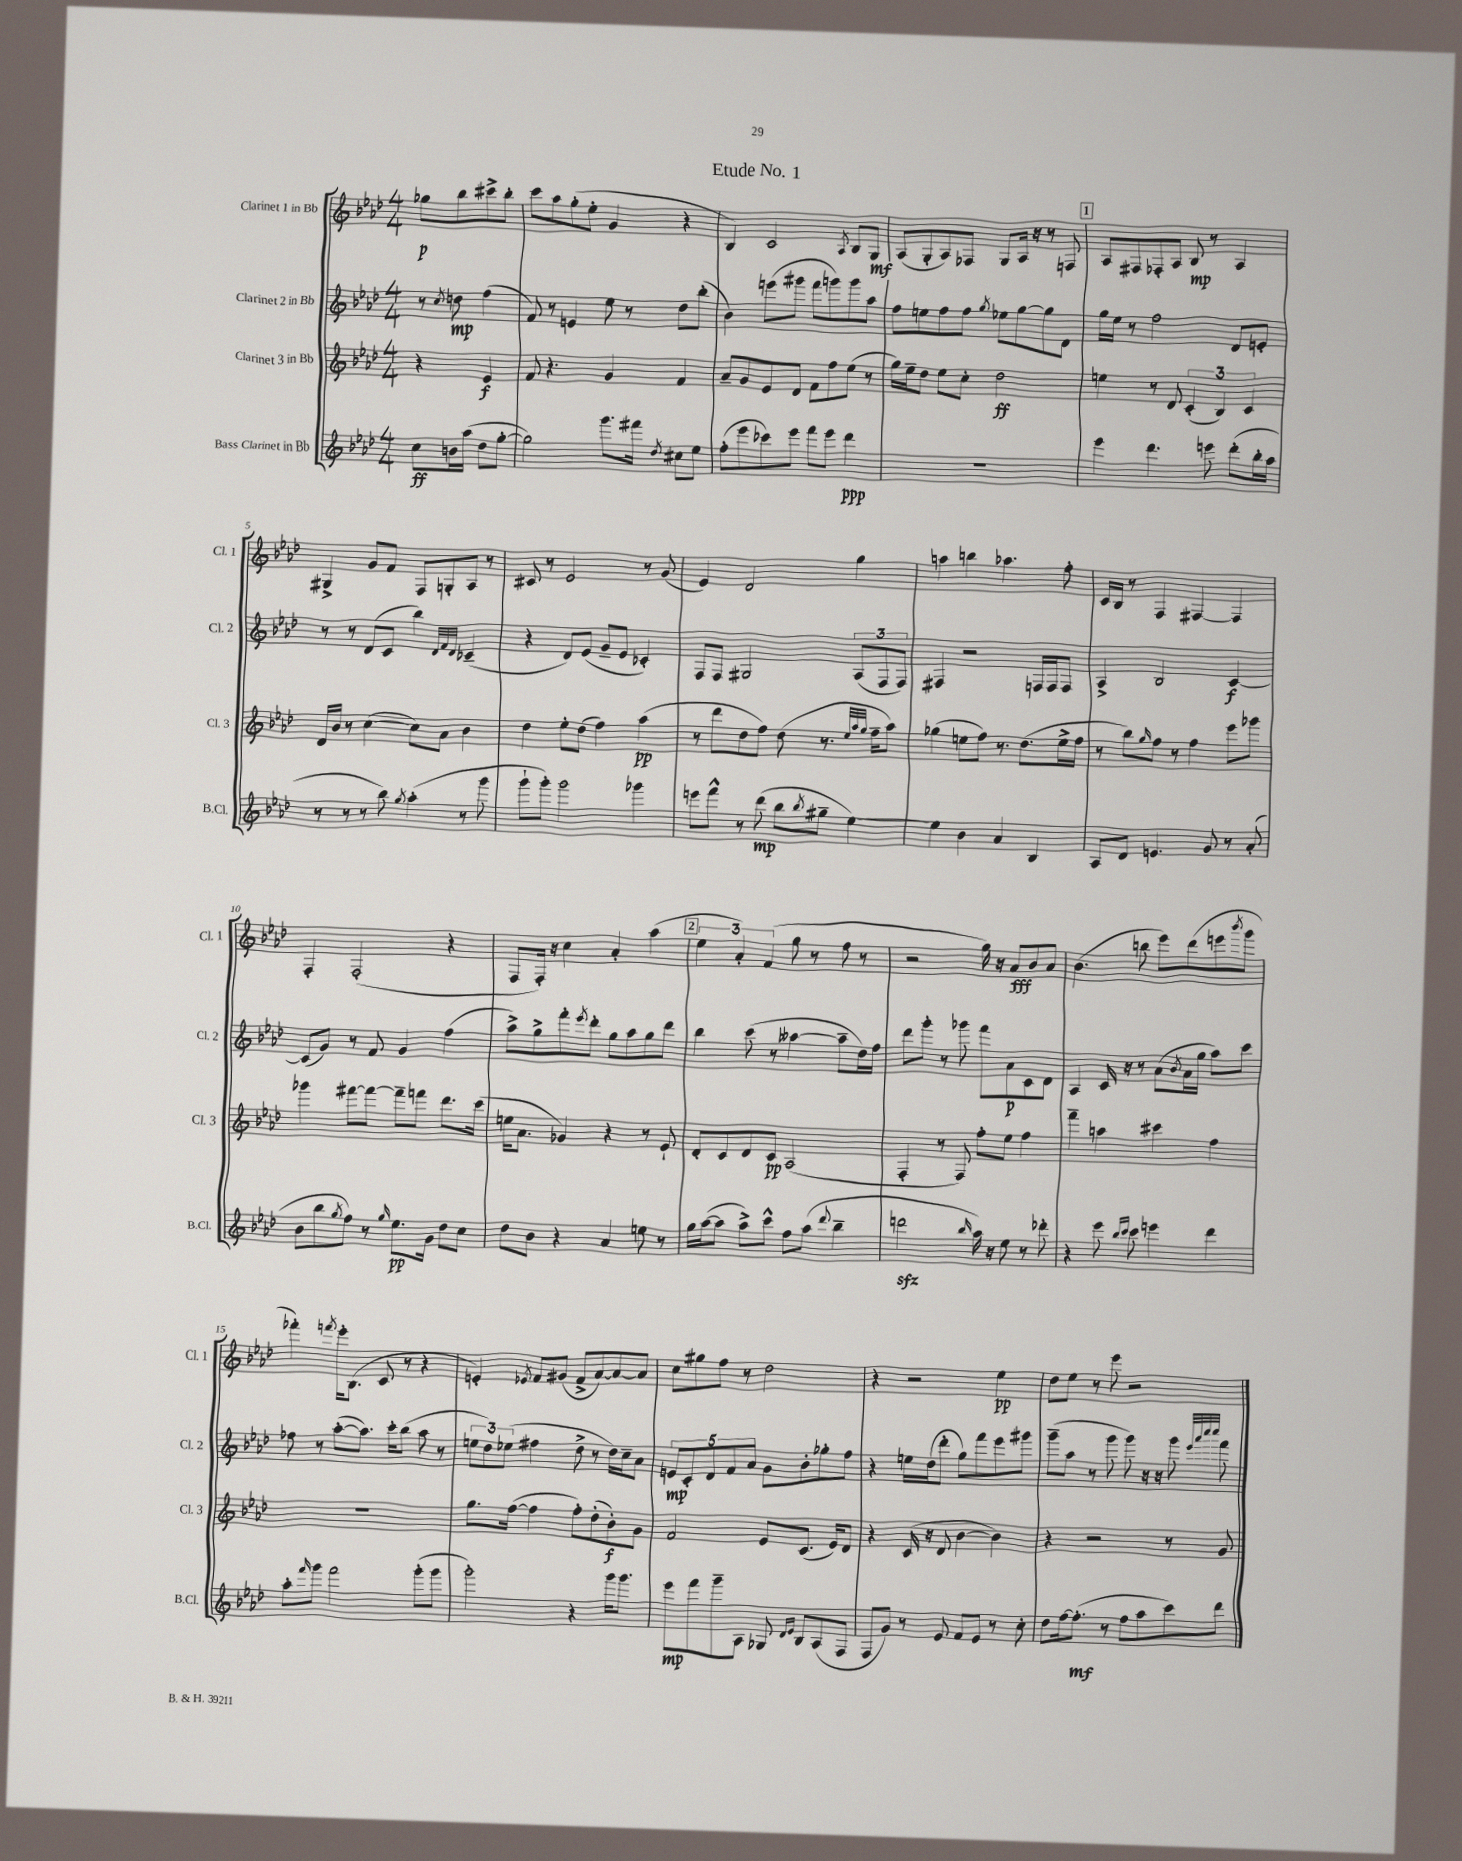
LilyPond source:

\header { title = "Etude No. 1" }
<<
\new StaffGroup <<
\new Staff = "s0" \with { instrumentName = "Clarinet 1 in Bb" shortInstrumentName = "Cl. 1" } {
    \clef treble \key aes \major \numericTimeSignature \time 4/4 \partial 2
    ges''8\p bes''8 cis'''8-> bes''8-. |
    c'''8 aes''8 g''8-.( ees''8-. g'4 r4 |
    bes4) c'2 \acciaccatura { aes8 } bes8 g8\mf |
    aes8( g8-. aes8) fes8 g8 aes16 r16 r8 f8 |
    \mark \markup { \box "1" } aes8 fis8 fes8-. aes8 bes8\mp r8 aes4 |
    gis4-> g'8 f'8 f8 g8-. aes8 r8 |
    cis'8 r8 ees'2 r8 g'8( |
    ees'4) des'2 g''4 |
    a''4 b''4 aes''4. f''8-. |
    c'16 bes16 r8 f4 fis4~ fis4 |
    f4-. f2-.( r4 |
    f8 f16-.) r16 c''4 aes'4-. aes''4( |
    \mark \markup { \box "2" } \tuplet 3/2 { ees''4 aes'4-.) f'4( } g''8 r8 f''8 r8 |
    r2 g''16) r16 aes'8\fff bes'8 aes'8 |
    bes'4.( b''8 ees'''8) des'''8( e'''8 \acciaccatura { bes'''8 } g'''8 |
    fes'''4-.) \acciaccatura { f'''8 } ees'''16-. bes8.( c'8 r8 r4 |
    e'4-.) \acciaccatura { ees'8 } f'8 gis'8( f'8-> aes'8~) aes'8~ aes'8 |
    c''8 gis''8 f''8 r8 des''2 |
    r4 r2 ees''4\pp |
    des''8 ees''8 r8 ees'''8 r2 \bar "|." |
}
\new Staff = "s1" \with { instrumentName = "Clarinet 2 in Bb" shortInstrumentName = "Cl. 2" } {
    \clef treble \key aes \major \numericTimeSignature \time 4/4 \partial 2
    r8 \acciaccatura { c''8 } d''8\mp f''4( |
    f'8) r8 e'4 ees''8 r8 des''8 bes''8-.( |
    bes'4) e'''8( gis'''8 f'''8 g'''8) g'''8 aes''8 |
    f''8 e''8 f''8 f''8 \acciaccatura { g''8 } ees''8 g''8~ g''8 des'8 |
    \mark \markup { \box "1" } g''16 ees''16 r8 f''2 des'8 e'8-. |
    r8 r8 des'8( c'8 bes''4) \grace { des'32 f'32 des'32 } ces'4--( |
    r4 des'8) ees'8( g'8-- ees'8 ces'4-.) |
    f8 f8 gis2 \tuplet 3/2 { aes8( f8 f8) } |
    fis4 r2 f16 f16 f8 |
    aes4-> bes2 c'4~\f |
    c'8( g'8) r8 f'8 g'4 f''4( |
    aes''8->) g''8-> f'''8-. \acciaccatura { ees'''8 } des'''8-. g''8 aes''8 g''8 des'''8 |
    \mark \markup { \box "2" } bes''4 c'''8( r8 aeses''4~ aeses''8-- des''16) f''16 |
    des'''8 g'''8-. r8 ges'''8 f'''8 aes'8\p c'8 des'8 |
    aes4 c'16 r16 r8 aes'8( \acciaccatura { bes'8 } aes'16 g''16 aes''8) c'''8 |
    fes''8 r8 aes''8~-.( aes''8.) c'''16-. bes''8( aes''8 r8 |
    \tuplet 3/2 { e''8 des''8) ees''8( } fis''4 des''8-> r8 des''16) c''16-- aes'8 |
    \tuplet 5/4 { e'8\mp c'8-. des'8 f'8 aes'8 } g'8 bes'8-. ges''8-. f''8 |
    r4 e''16 des''16( des'''8-. g''8) f'''8 ees'''8 gis'''8 |
    g'''8--( aes''8 r8 g'''8 g'''8) r16 r16 g'''8 \grace { ees'''32 aes'''32 c''''32 c''''32 } f'''8 \bar "|." |
}
\new Staff = "s2" \with { instrumentName = "Clarinet 3 in Bb" shortInstrumentName = "Cl. 3" } {
    \clef treble \key aes \major \numericTimeSignature \time 4/4 \partial 2
    r4 ees'4\f |
    f'8 r4. g'4 f'4 |
    aes'8-- g'8 ees'8 des'8 f'8 f''8 ees''8( r8 |
    g''16) ees''16-- des''8 ees''8 c''8-. des''2\ff |
    \mark \markup { \box "1" } e''4 r8 des'8 \tuplet 3/2 { c'4-.( bes4) c'4 } |
    des'16 bes'16 r8 c''4~( c''8) aes'8 bes'4 |
    des''4 ees''8-. des''8( f''4) aes''4\pp( |
    r8 des'''8 des''8 f''8) des''8( r8. \grace { ees''32 aes''32 g''32 } f''16-- aes''8) |
    ges''4( e''8 f''8) r8. des''8.( e''16-> f''16 |
    r8 bes''8) \grace { g''16 } f''8 r8 f''4 ees'''8 ges'''8 |
    ges'''4 fis'''8~ fis'''8~ fis'''8-- f'''8 des'''8. c'''16( |
    e''16 aes'8. ges'4) r4 r8 ees'8-! |
    \mark \markup { \box "2" } des'8-. c'8 des'8 c'8\pp aes2( |
    f4-. r8 f8) f''8-. ees''8 f''4 |
    f'''4-- a''4 cis'''4 f''4 |
    R1 |
    g''8. f''16~( f''4 f''8-.) des''8-.( bes'8-.\f) g'8 |
    f'2 ees'8 c'8.( ees'16) des'8 |
    r4 c'16( r16 des'8 bes'4~ bes'4) |
    r4 r2 r8 g'8 \bar "|." |
}
\new Staff = "s3" \with { instrumentName = "Bass Clarinet in Bb" shortInstrumentName = "B.Cl." } {
    \clef treble \key aes \major \numericTimeSignature \time 4/4 \partial 2
    c''8\ff b'16 aes''16( des''8 g''8~-. |
    g''2) g'''8. fis'''16 \acciaccatura { des''8 } cis''8 ees''8 |
    f''8-.( ees'''8 ces'''8) ees'''8 f'''8 ees'''8 des'''4\ppp |
    R1 |
    \mark \markup { \box "1" } ees'''4 des'''4. e'''8 des'''8-.( bes''16-. aes''16 |
    r8 r8 r8 bes''8) \acciaccatura { g''8 } aes''4-.( r8 g'''8 |
    g'''8-! g'''8-.) g'''2 ges'''4 |
    e'''8 f'''8-^ r8 des'''8\mp( bes''8 \acciaccatura { bes''8 } gis''8-- ees''4~) |
    ees''4 bes'4 aes'4 bes4 |
    aes8 des'8 e'4. g'8 r8 aes'8-.( |
    bes'8 bes''8 \acciaccatura { g''8 } f''8) r8 \grace { g''16 } ees''8.\pp g'16 des''8 c''8 |
    des''8 bes'8 r4 aes'4 e''8 r8 |
    \mark \markup { \box "2" } g''16 aes''16~( aes''8 aes''8->) c'''8-^ f''8 aes''8( \appoggiatura { des'''8 } bes''4-- |
    d'''2\sfz \grace { bes''16 } aes''16) r16 ees''8 r8 des'''8-. |
    r4 ees'''8 \grace { bes''16 c'''16 } c'''8 e'''4 des'''4 |
    aes''8-. \grace { f'''16 } g'''8 f'''2 g'''8-.( g'''8 |
    g'''2-.) r4 g'''16 g'''8. |
    ees'''8\mp f'''8 g'''8-- aes8 ges8 \grace { des'16 ees'16 } bes8 aes8( f8 |
    f8 g'8) r8 ees'8 f'8 ees'8 r8 c''8-. |
    des''8 f''16~ f''8.-.\mf( r8 f''8 aes''8 c'''8) des'''8 \bar "|." |
}
>>
>>
